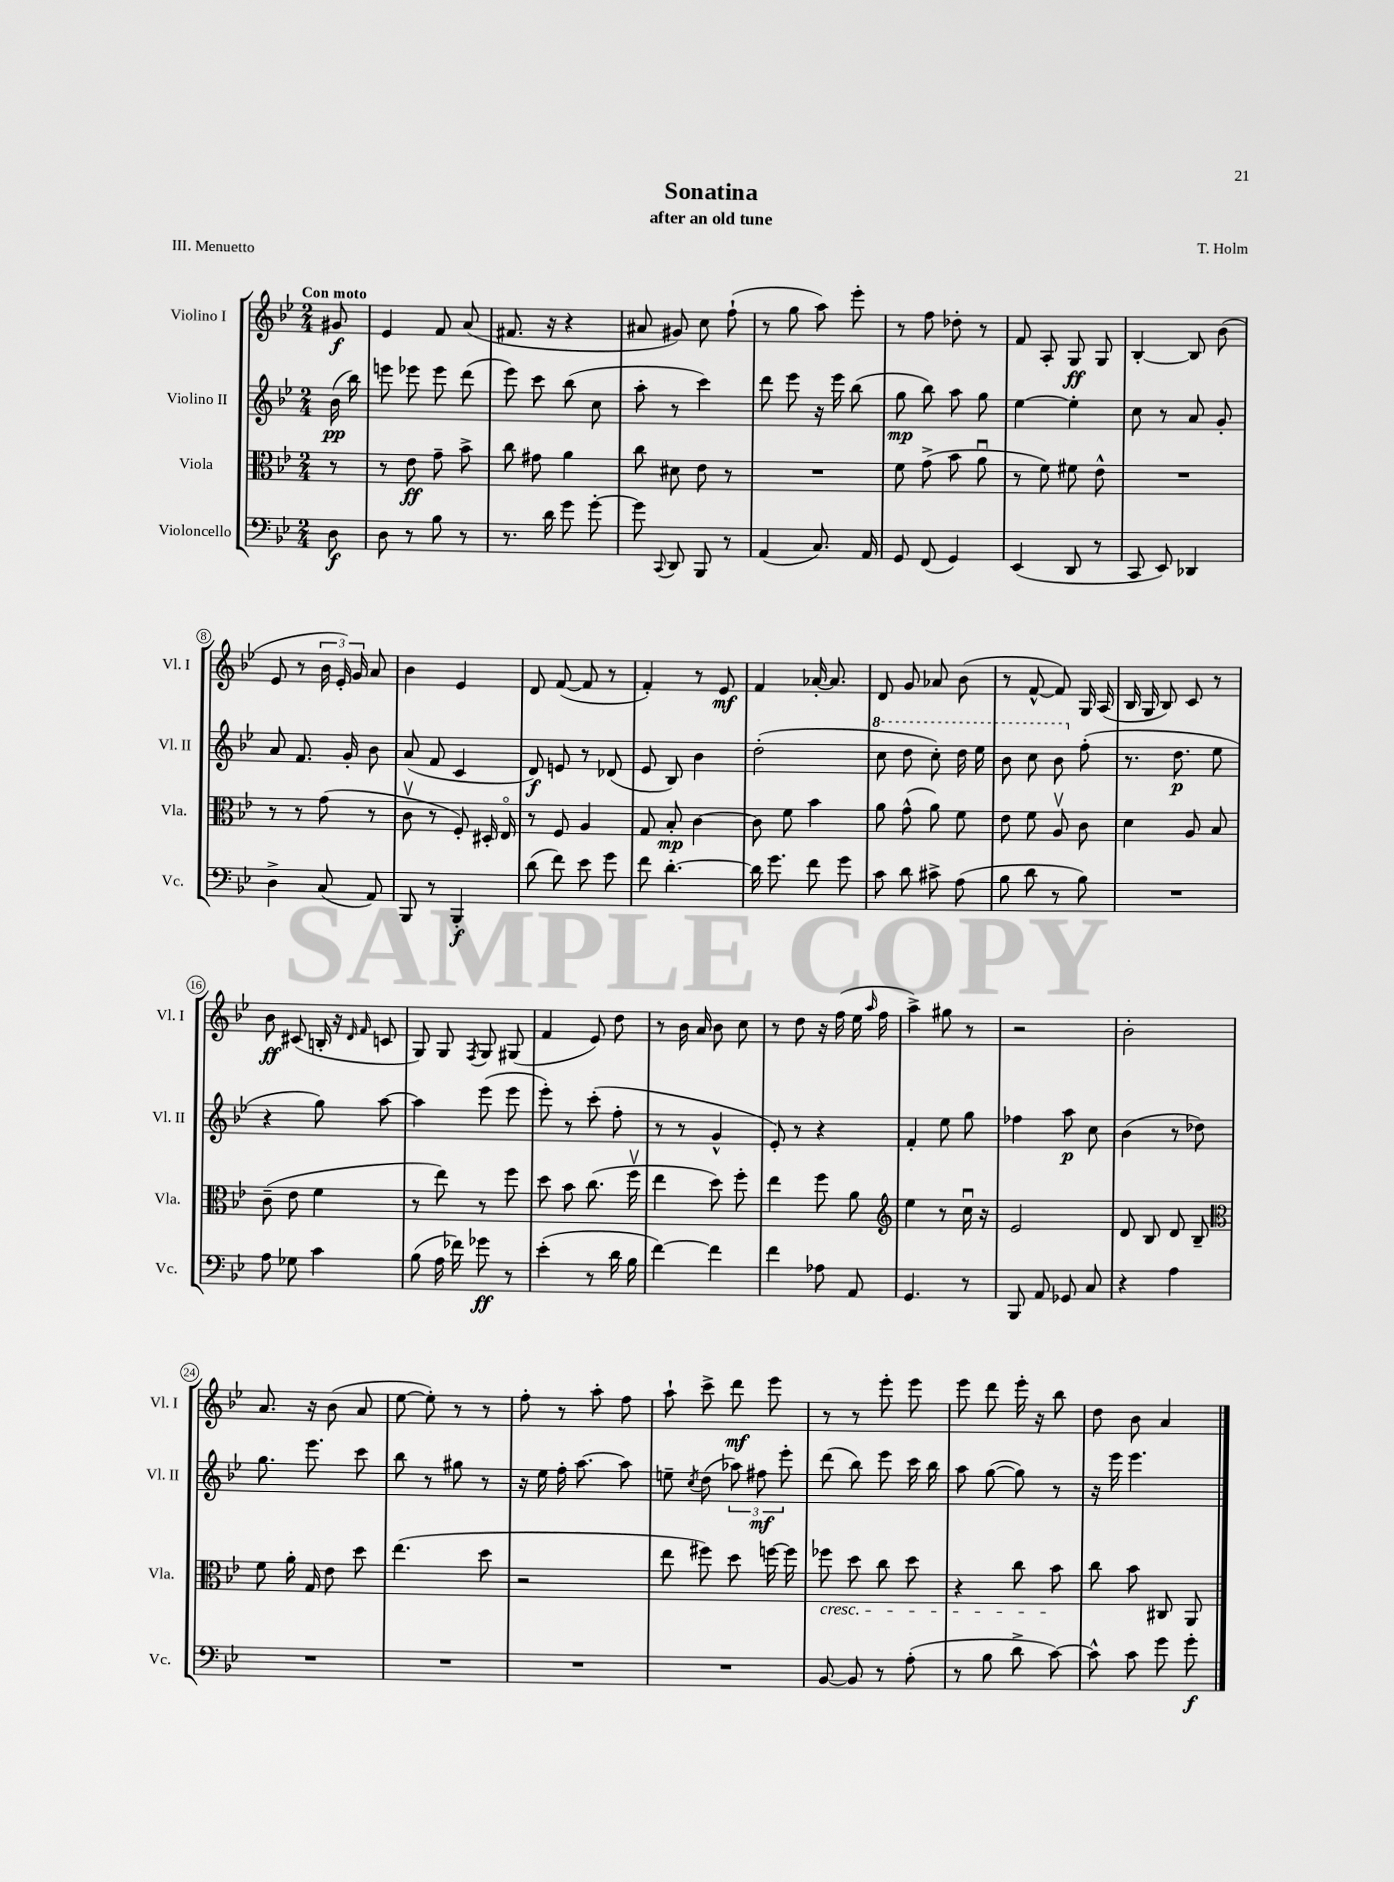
\header { title = "Sonatina" composer = "T. Holm" subtitle = "after an old tune" piece = "III. Menuetto" }
<<
\new StaffGroup <<
\new Staff = "s0" \with { instrumentName = "Violino I" shortInstrumentName = "Vl. I" } {
    \clef treble \key bes \major \numericTimeSignature \time 2/4 \partial 8 \tempo "Con moto"
    \autoBeamOff gis'8\f |
    ees'4 f'8 a'8( |
    fis'8. r16 r4 |
    ais'8 gis'8) c''8 f''8-!( |
    r8 g''8 a''8) ees'''8-. |
    r8 f''8 des''8-. r8 |
    f'8 a8-. g8\ff g8 |
    bes4~-. bes8 bes'8( |
    ees'8 r8 \tuplet 3/2 { bes'16 ees'16-.) g'16 } a'8 |
    bes'4 ees'4 |
    d'8 f'8~( f'8 r8 |
    f'4-.) r8 ees'8\mf |
    f'4 aes'16~-. aes'8. |
    d'8 g'8 aes'8 bes'8( |
    r8 f'8~-^ f'8) g16 a16( |
    bes16 g16 bes8) c'8 r8 |
    bes'8\ff cis'8( b16-. r16 \grace { d'16 f'16 } c'8 |
    g8) g8 \acciaccatura { f8 } g8 gis8( |
    f'4 ees'8) d''8 |
    r8 bes'16 a'16 bes'8 c''8 |
    r8 d''8 r16 f''16( ees''16 \grace { a''16 } f''16 |
    a''4->) gis''8 r8 |
    r2 |
    bes'2-. |
    a'8. r16 bes'8( a'8 |
    ees''8~ ees''8-.) r8 r8 |
    f''8-. r8 a''8-. f''8 |
    a''8-! c'''8-> d'''8\mf ees'''8 |
    r8 r8 ees'''8-. ees'''8 |
    ees'''8 d'''8 ees'''16-. r16 bes''8 |
    d''8 bes'8 a'4 \bar "|." |
}
\new Staff = "s1" \with { instrumentName = "Violino II" shortInstrumentName = "Vl. II" } {
    \clef treble \key bes \major \numericTimeSignature \time 2/4 \partial 8
    \autoBeamOff bes'16\pp( bes''16) |
    e'''8 ees'''8 ees'''8 d'''8( |
    ees'''8) c'''8 bes''8( c''8 |
    a''8-. r8 c'''4) |
    d'''8 ees'''8 r16 ees'''16 bes''8( |
    g''8\mp bes''8) a''8 g''8 |
    ees''4~ ees''4-. |
    c''8 r8 a'8 g'8-. |
    a'8 f'8. g'16-. bes'8 |
    a'8( f'8 c'4 |
    d'8\f) e'8 r8 des'8( |
    ees'8 bes8) bes'4 |
    d''2-.( |
    \ottava #1 c'''8 d'''8 c'''8-.) d'''16 ees'''16 |
    bes''8 c'''8 bes''8 \ottava #0 f''8-.( |
    r8. d''8.\p ees''8 |
    r4 g''8) a''8~ |
    a''4 ees'''8( ees'''8 |
    ees'''8-.) r8 c'''8-.( f''8-. |
    r8 r8 g'4-^ |
    ees'8-.) r8 r4 |
    f'4-. ees''8 g''8 |
    fes''4 a''8\p c''8 |
    bes'4( r8 des''8) |
    g''8. ees'''8. c'''8 |
    bes''8 r8 gis''8 r8 |
    r16 ees''16 f''16-. a''8.~ a''8 |
    e''8-- \acciaccatura { c''8 } d''8( \tuplet 3/2 { aes''8) fis''8\mf ees'''8-. } |
    d'''8( bes''8) ees'''8 c'''16 bes''16 |
    a''8 g''8~( g''8) r8 |
    r16 ees'''16 ees'''4. \bar "|." |
}
\new Staff = "s2" \with { instrumentName = "Viola" shortInstrumentName = "Vla." } {
    \clef alto \key bes \major \numericTimeSignature \time 2/4 \partial 8
    \autoBeamOff r8 |
    r8 ees'8\ff g'8-- bes'8-> |
    c''8 gis'8 a'4 |
    c''8 dis'8 ees'8 r8 |
    R2 |
    f'8 g'8->( bes'8 a'8\downbow |
    r8 f'8) fis'8 ees'8-^ |
    R2 |
    r8 r8 g'8( r8 |
    c'8\upbow r8 f8-.) dis16-. ees16\flageolet |
    r8 f8 a4 |
    g8 bes8-.\mp c'4~ |
    c'8 f'8 bes'4 |
    a'8 g'8-^( a'8) f'8 |
    ees'8 f'8 a8\upbow c'8 |
    d'4 a8 bes8 |
    c'8--( ees'8 f'4 |
    r8 ees''8) r8 f''8 |
    d''8 bes'8 c''8.( f''16\upbow |
    ees''4 d''8) f''8-. |
    ees''4 f''8 a'8 |
    \clef treble ees''4 r8 c''16\downbow r16 |
    ees'2 |
    d'8 bes8 d'8 bes8-- |
    \clef alto f'8 a'16-. g16 ees'8 d''8 |
    ees''4.( d''8 |
    r2 |
    ees''8 fis''8) d''8 f''16~ f''16 |
    fes''8\cresc d''8 c''8 d''8 |
    r4 c''8 bes'8\! |
    c''8 bes'8 cis8 a,8 \bar "|." |
}
\new Staff = "s3" \with { instrumentName = "Violoncello" shortInstrumentName = "Vc." } {
    \clef bass \key bes \major \numericTimeSignature \time 2/4 \partial 8
    \autoBeamOff d8\f |
    d8 r8 bes8 r8 |
    r8. d'16 g'8 g'8~-. |
    g'8 \appoggiatura { c,8 } d,8 bes,,8 r8 |
    a,4( c8.) a,16 |
    g,8 f,8( g,4) |
    ees,4( d,8 r8 |
    c,8 ees,8) des,4 |
    d4-> c8( a,8) |
    bes,,8 r8 bes,,4-.\f |
    d'8( f'8) ees'8 g'8 |
    f'8 d'4.~-. |
    d'16 g'8. f'8 g'8 |
    c'8 d'8 cis'8-> a8( |
    bes8 d'8 r8 bes8) |
    R2 |
    a8 ges8 c'4 |
    bes8( a16 fes'16) ges'8\ff r8 |
    ees'4-.( r8 d'16 bes16 |
    f'4~) f'4 |
    f'4 aes8 a,8 |
    g,4. r8 |
    bes,,8 a,8 ges,8 c8 |
    r4 a4 |
    R2 |
    R2 |
    R2 |
    R2 |
    bes,8~ bes,8 r8 a8-.( |
    r8 bes8 d'8-> c'8~) |
    c'8-^ c'8 g'8 g'8-.\f \bar "|." |
}
>>
>>
\layout { \context { \Score \override BarNumber.stencil = #(make-stencil-circler 0.1 0.3 ly:text-interface::print) } }
